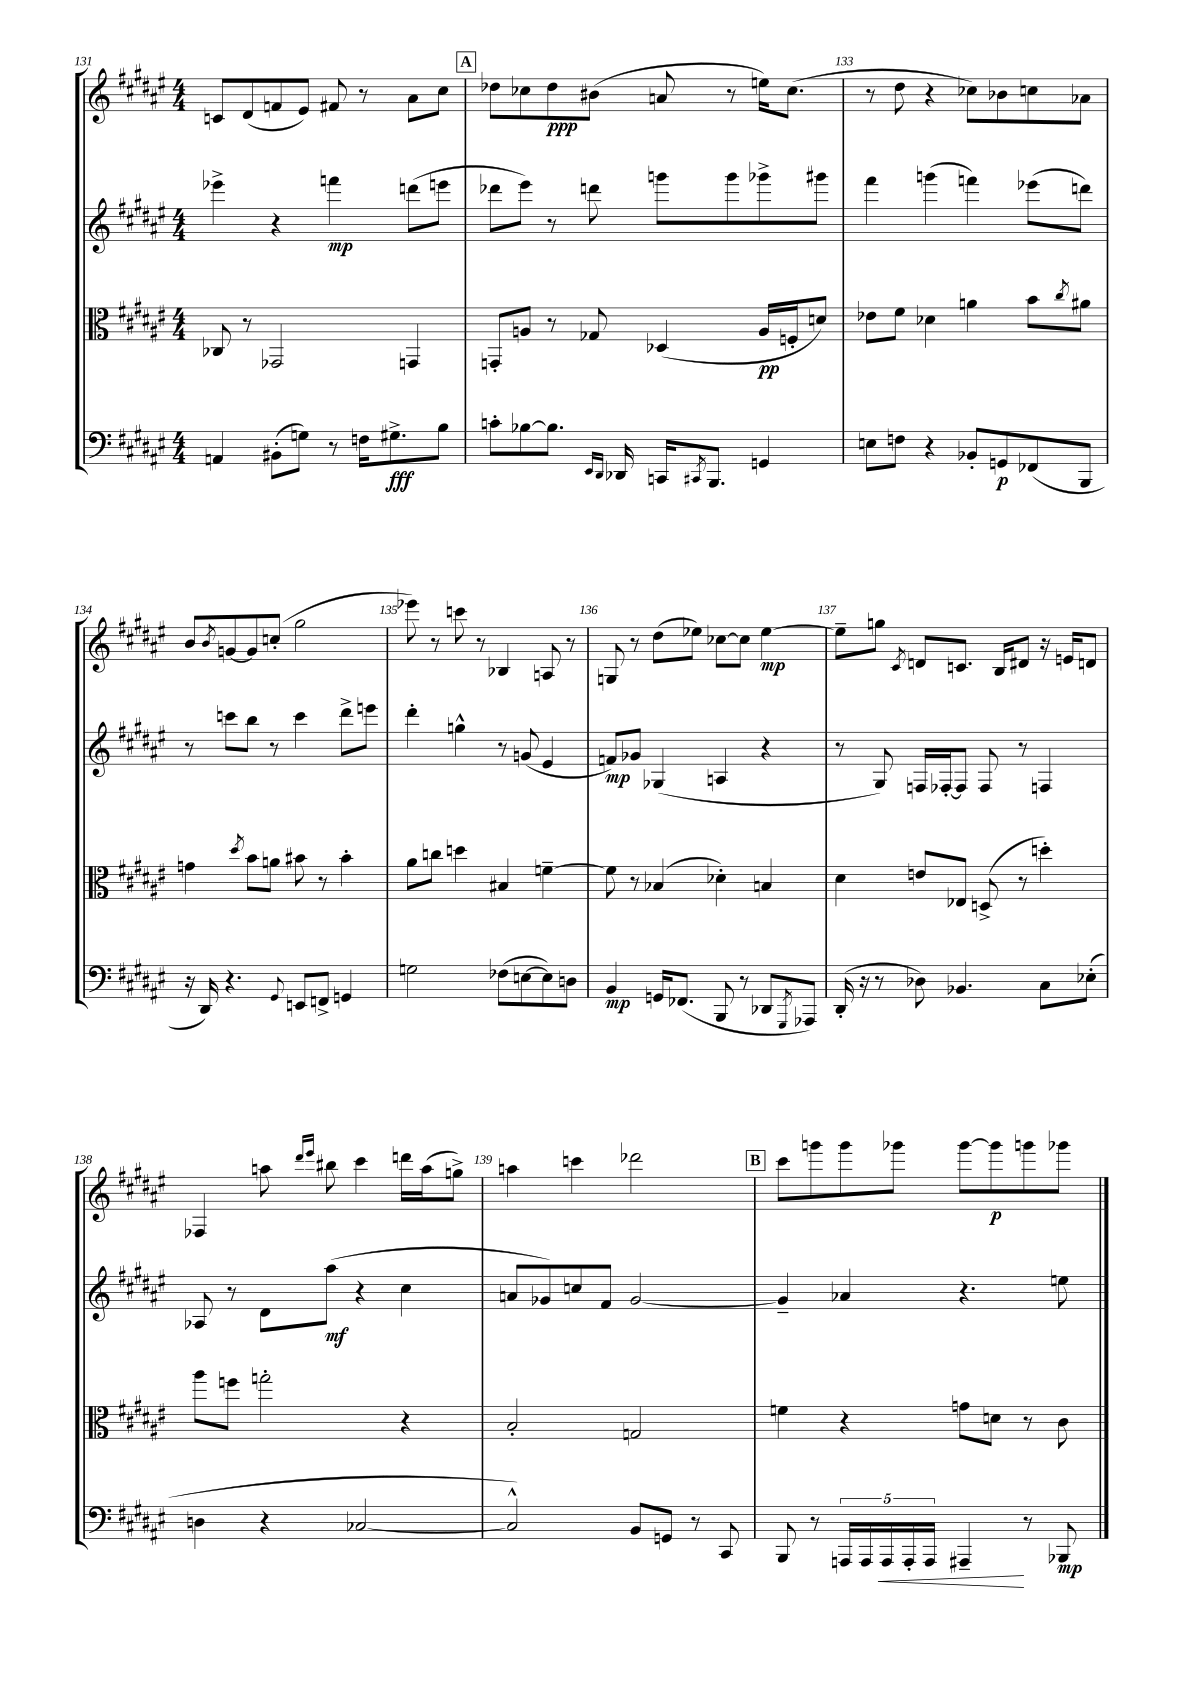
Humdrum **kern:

**kern	**kern	**kern	**kern
*staff4	*staff3	*staff2	*staff1
*clefF4	*clefC3	*clefG2	*clefG2
*k[f#c#g#d#a#e#]	*k[f#c#g#d#a#e#]	*k[f#c#g#d#a#e#]	*k[f#c#g#d#a#e#]
*M4/4	*M4/4	*M4/4	*M4/4
4AA	8C-	4eee-^	8c
.	8r	.	(8d#
(8BB#'	2GG-	4r	8f
8G)	.	.	8e#)
8r	.	4fff	8f#
16F	.	.	8r
8.G#^	.	.	.
.	4GG	(8ddd	8a#
8B	.	8eee	8cc#
=	=	=	=
8c'	8GG'	8ddd-	8dd-
[8B-	8A	8eee#)	8cc-
8.B-]	8r	8r	8dd-
.	8G-	8ddd	(8b#
16qqEE#	.	.	.
16qqDD#	.	.	.
16DD-	.	.	.
16CC	(4D-	8ggg	8a
8qCC#	.	.	.
8.BBB	.	.	.
.	.	8ggg	8r
4GG	16A	8ggg-^	16ee)
.	16F'	.	(8.cc-
.	8d)	8ggg#	.
=	=	=	=
8E	8e-	4fff#	8r
8F	8f#	.	8dd#
4r	4d-	(4ggg	4r
8BB-'	4a	4fff)	8cc-)
8GG	.	.	8b-
(8FF-	8b	(8eee-	8cc
.	8qcc#	.	.
8BBB	8a#	8ddd)	8a-
=	=	=	=
16r	4g	8r	8b
16DD#)	.	.	.
.	.	.	8qb
4.r	.	8ccc	[8g
.	8qdd#	.	.
.	8b	8bb	8g]
.	8a	8r	(8cc'
8qqGG#	.	.	.
8EE	8b#	4ccc	2gg#
8FF^	8r	.	.
4GG	4b#'	8ddd#^	.
.	.	8eee	.
=	=	=	=
2G	8a#	4ddd#'	8eee-)
.	8cc	.	8r
.	4dd	4gg^^	8ccc
.	.	.	8r
(8F-	4B#	8r	4B-
[8E	.	(8g	.
8E])	[4f~	4e#	8A
8D	.	.	8r
=	=	=	=
4BB	8f]	8f)	8G
.	8r	8g-	8r
16GG	(4B-	(4G-	(8dd#
(8.FF-	.	.	.
.	.	.	8ee-)
8BBB	4d-')	4A	[8cc-
8r	.	.	8cc-]
8DD-	4B	4r	[4ee-
8qGGG#	.	.	.
8AAA-)	.	.	.
=	=	=	=
(16DD#'	4d#	8r	8ee-~]
16r	.	.	.
8r	.	8G#)	8gg
.	.	.	8qc#
8D-)	8e	16F	8d
.	.	[16F-'	.
4.BB-	8E-	8F-]	8.c
.	(8D^	8F-	.
.	.	.	16B
.	8r	8r	8d#
8C#	4dd')	4F	16r
.	.	.	16e
(8E-'	.	.	8d
=	=	=	=
4D	8aa#	8A-	4F-
.	8ff	8r	.
4r	2gg'	8d#	8aa
.	.	.	16qqddd#
.	.	.	16qqeee#
.	.	(8aa#	8bb#
[2C-	.	4r	4ccc#
.	4r	4cc#	16ddd
.	.	.	(16aa
.	.	.	8gg^)
=	=	=	=
2C-^^])	2B'	8a	4aa
.	.	8g-)	.
.	.	8cc	4ccc
.	.	8f#	.
8BB	2G	[2g-	2ddd-
8GG	.	.	.
8r	.	.	.
8CC#	.	.	.
=	=	=	=
8BBB	4f	4g-~]	8ccc#
8r	.	.	8ggg
20AAA	4r	4a-	8ggg
20AAA	.	.	.
20AAA	.	.	.
.	.	.	8ggg-
20AAA'	.	.	.
20AAA	.	.	.
4AAA#~	8g	4.r	[8ggg-
.	8d	.	8ggg-]
8r	8r	.	8ggg
8BBB-	8c#	8ee	8ggg-
==	==	==	==
*-	*-	*-	*-
